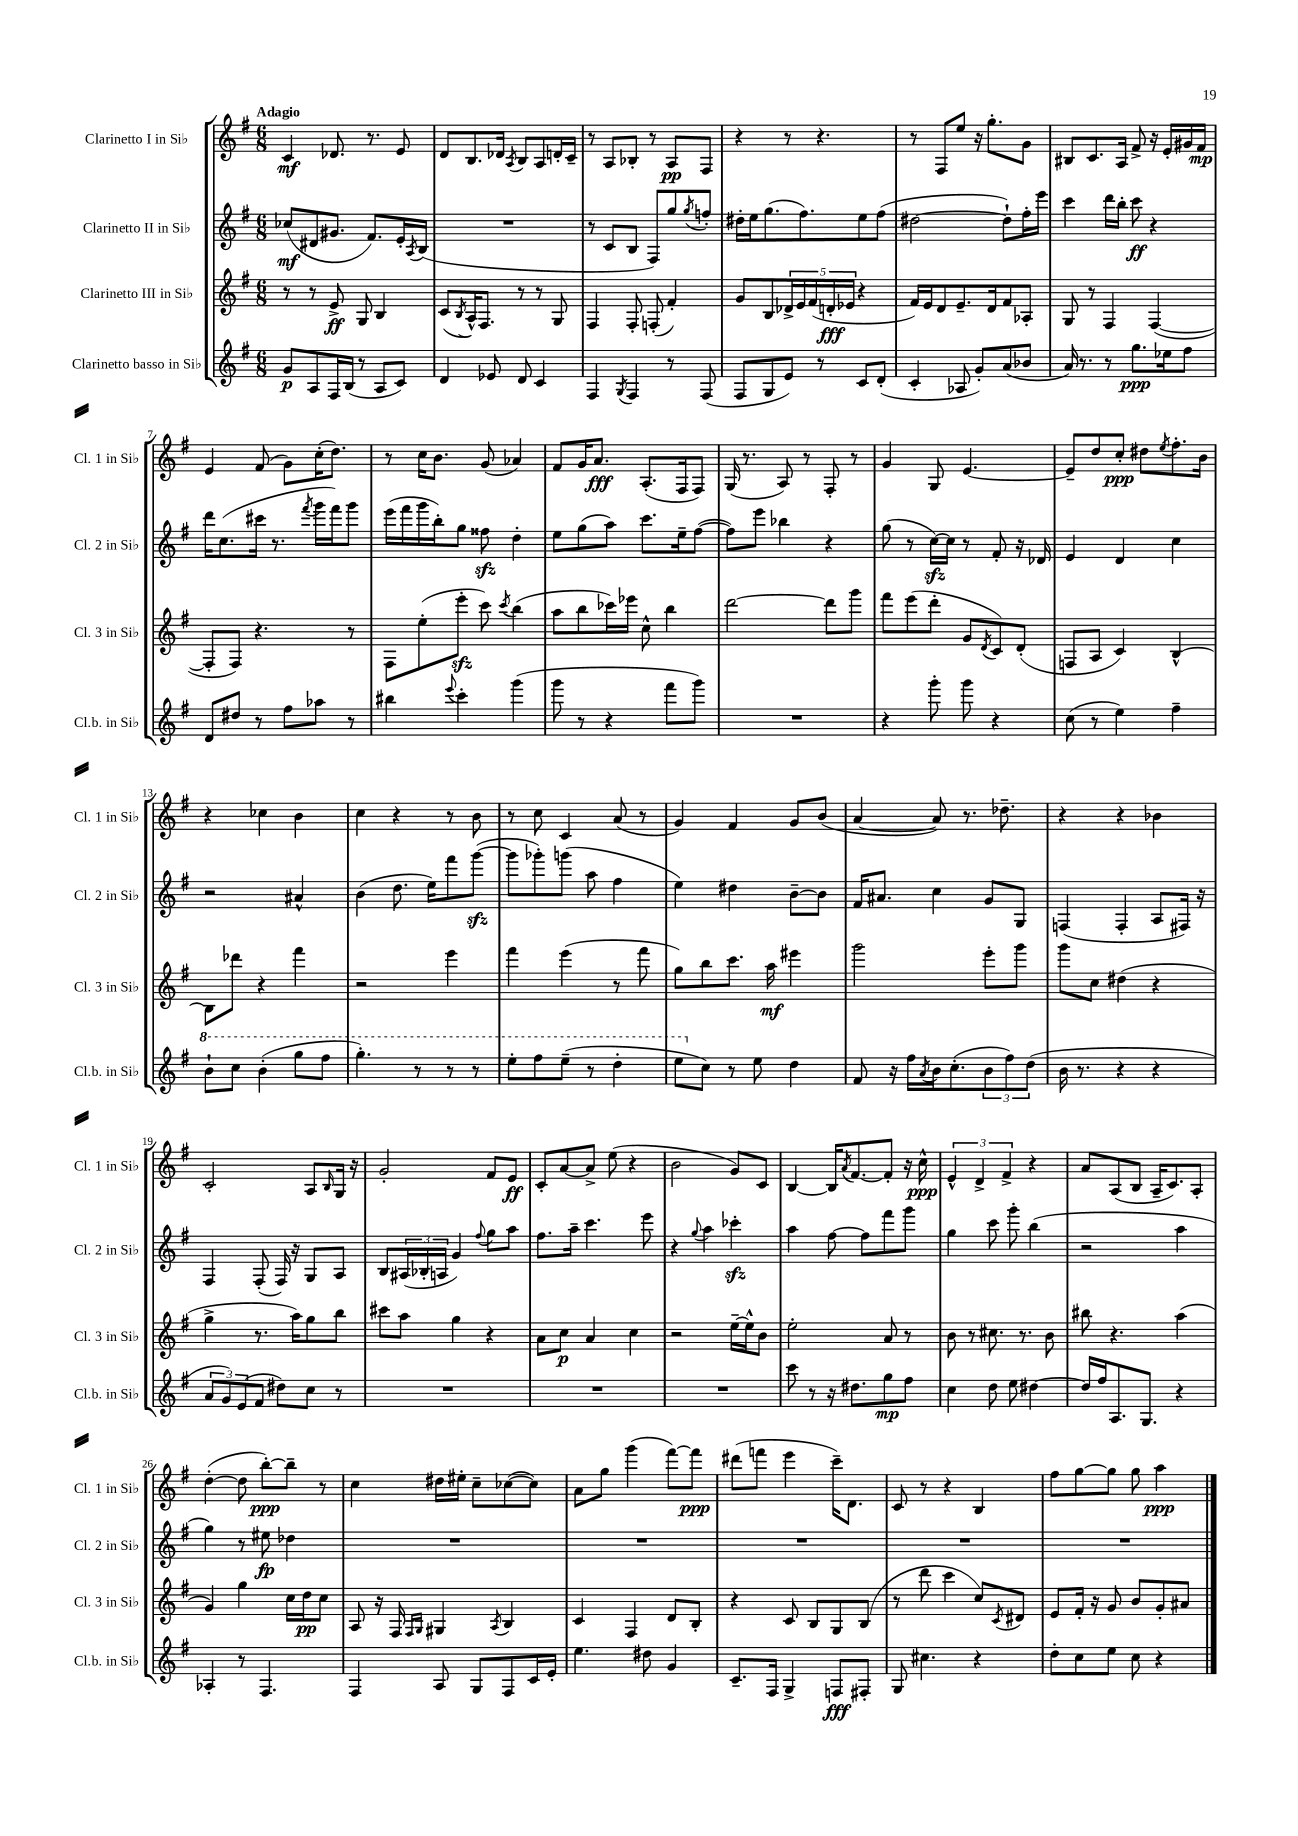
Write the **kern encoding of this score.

**kern	**kern	**kern	**kern
*staff4	*staff3	*staff2	*staff1
*clefG2	*clefG2	*clefG2	*clefG2
*k[f#]	*k[f#]	*k[f#]	*k[f#]
*M6/8	*M6/8	*M6/8	*M6/8
8g/L	8r	(8cc-/L	4c/
8A/	8r	8d#/	.
16F#/L	8e^/	8.g#/J	8.d-/
(16B/JJ	.	.	.
8r	8G/	.	.
.	.	8.f#/L)	8.r
8A/L	4B/	.	.
8c/J)	.	16e'/L	8e/
.	.	8qA/	.
.	.	(16B/JJ	.
=	=	=	=
4d/	(8c/L	2.r	8d/L
.	8qB/	.	.
.	16A^^/K)	.	8.B/
.	8.F#/J	.	.
8e-/	.	.	.
.	.	.	16d-/Jk
.	.	.	8qA/
8d/	8r	.	8B/L
4c/	8r	.	8A/
.	8G/	.	16d'/L
.	.	.	16c~/JJ
=	=	=	=
4F#/	4F#/	8r	8r
.	.	8c/L	8A/L
8qG/	.	.	.
4F#/	8F#'/	8B/J	8B-'/J
.	(8F'/	8F#/L)	8r
8r	4f#'/)	8gg/	8A/L
.	.	8qgg/	.
(8F#/	.	8ff'/J	8F#/J
=	=	=	=
8F#/L	8g/L	16dd#'\LL	4r
.	.	16ee\J	.
8G/	8B/	(8.gg\	.
8e/J)	20d-^/L	.	8r
.	20e/	.	.
.	.	8.ff#\)	.
.	(20f#/	.	.
8r	.	.	4.r
.	20d'/	.	.
.	20e-/JJ	.	.
8c/L	4r	8ee\	.
(8d'/J	.	(8ff#\J	.
=	=	=	=
4c'/	16f#/LL)	[2dd#\	8r
.	16e/J	.	.
.	8d/	.	8F#/L
8A-/	8.e~/	.	8ee/J
8g'/L)	.	.	16r
.	16d/k	.	8.gg'\L
(8a/	8f#/	8dd#`\]L)	.
8b-/J	8A-'/J	16ff#'\L	8g\J
.	.	16eee\JJ	.
=	=	=	=
16a/)	8G/	4ccc\	8B#/L
8.r	.	.	.
.	8r	.	8.c/
8r	4F#/	16ddd\LL	.
.	.	16bb'\JJ	16A/Jk
8.gg\L	.	8ccc\	8f#^/
.	([4F#/	4r	16r
16ee-\k	.	.	16e'/LL
8ff#\J	.	.	16g#/
.	.	.	16f#/JJ
=	=	=	=
8d/L	8F#'/]L	16ddd\LK	4e/
.	.	(8.cc\	.
8dd#/J	8F#/J)	.	.
8r	4.r	16ccc#\Jk	(8f#/
.	.	8.r	.
8ff#\L	.	.	8g\L)
.	.	8qfff#/	.
8aa-\J	.	16ggg\LL	(16cc'\K
.	.	16fff#\J)	8.dd\J)
8r	8r	8ggg\J	.
=	=	=	=
4bb#\	8F#\L	(16eee\LL	8r
.	.	16fff#\	.
.	(8ee'\	16ggg\	16cc\LK
.	.	16bb'\J)	8.b\J
8qqeee/	.	.	.
4ccc'\	8eee'\J	8gg\J	.
.	8ccc\)	8ff##\	(8g/
.	8qccc/	.	.
(4ggg\	(4bb\	4dd'\	4a-/)
=	=	=	=
8ggg\	8aa\L	8ee\L	8f#/L
8r	8bb\	(8gg\	16g/K
.	.	.	8.a/J
4r	16ccc-\L)	8aa\J)	.
.	16eee-\JJ	.	.
.	8cc^^\	8.ccc\L	(8.A'/L
8fff#\L	4bb\	.	.
.	.	16ee~\k	16F#/k
8ggg\J)	.	([8ff#\J	8F#/J)
=	=	=	=
2.r	[2ddd\	8ff#\]L)	(16G/
.	.	.	8.r
.	.	8eee\J	.
.	.	4bb-\	8A/)
.	.	.	8r
.	8ddd\]L	4r	8F#'/
.	8ggg\J	.	8r
=	=	=	=
4r	8fff#\L	(8gg\	4g/
.	(8eee\	8r	.
8ggg'\	8ddd'\J	[16cc\LL)	8G/
.	.	16cc\]JJ	.
8ggg\	8g/L	8r	[4.e/
.	8qd/	.	.
4r	8c/)	8f#'/	.
.	(8d'/J	16r	.
.	.	16d-/	.
=	=	=	=
(8cc\	8F/L	4e/	8e~/]L
8r	8A/J	.	8dd/
4ee\)	4c/)	4d/	8cc'/J
.	.	.	8dd#\L
.	.	.	8qee/
4ff#~\	[4B^^/	4cc\	8.ff#'\
.	.	.	16b\Jk
=	=	=	=
8bb`\L	8B\]L	2r	4r
8ccc\J	8ddd-\J	.	.
(4bb'\	4r	.	4cc-\
8ggg\L	4fff#\	4a#^^/	4b\
8fff#\J	.	.	.
=	=	=	=
4.ggg'\)	2r	(4b\	4cc\
.	.	8.dd\	4r
8r	.	.	.
.	.	16ee\LK)	.
8r	4eee\	8fff#\	8r
8r	.	([8ggg\J	8b\
=	=	=	=
8eee'\L	4fff#\	8ggg\]L	8r
8fff#\	.	8ggg-'\)	8cc\
(8eee~\J	(4eee\	(8ggg\J	4c/
8r	.	8aa\	.
4ddd'\	8r	4ff#\	(8a/
.	8fff#\	.	8r
=	=	=	=
8eee\L	8gg\L)	4ee\)	4g/)
8cc\J)	8bb\	.	.
8r	8.ccc\J	4dd#\	4f#/
8ee\	.	.	.
.	16aa\	.	.
4dd\	4eee#\	[8b~\L	8g/L
.	.	8b\]J	(8b/J
=	=	=	=
8f#/	2ggg\	16f#/LK	[4a/
.	.	8.a#/J	.
16r	.	.	.
16ff#\LL	.	.	.
8qa/	.	.	.
16b\J	.	4cc\	8a/])
(8.cc'\	.	.	.
.	.	.	8.r
12b\	8eee'\L	8g/L	.
.	.	.	8.dd-~\
12ff#\)	.	.	.
.	8ggg\J	8G/J	.
(12dd\J	.	.	.
=	=	=	=
16b\	8ggg\L	(4F/	4r
8.r	.	.	.
.	8cc\J	.	.
4r	(4dd#\	4F'/	4r
4r	4r	8A/L	4b-\
.	.	16F#/Jk)	.
.	.	16r	.
=	=	=	=
12a/L	4gg^\	4F#/	2c'/
12g/)	.	.	.
(12e/	.	.	.
8f#/J	8.r	(8F#'/	.
8dd#\L)	.	16F#/)	.
.	16aa\LK)	16r	.
8cc\J	8gg\	8G/L	8A/L
.	.	.	16qqB/
8r	8bb\J	8A/J	16G/Jk
.	.	.	16r
=	=	=	=
2.r	8ccc#\L	8B/L	2g'/
.	8aa\J	(24A#/L	.
.	.	24B-'/	.
.	.	24A/JJ	.
.	4gg\	4g/)	.
.	.	8qqff#/	.
.	4r	8gg\L	8f#/L
.	.	8aa\J	8e/J
=	=	=	=
2.r	8a\L	8.ff#\L	8c'/L
.	8cc\J	.	[8a/
.	.	16aa~\Jk	.
.	4a/	4.ccc\	8a^/]J
.	.	.	(8ee\
.	4cc\	.	4r
.	.	8eee\	.
=	=	=	=
2.r	2r	4r	2b\
.	.	8qqgg/	.
.	.	4aa\	.
.	[16ee~\LL	4ccc-'\	8g/L)
.	16ee^^\]J	.	.
.	8b\J	.	8c/J
=	=	=	=
8ccc\	2ee'\	4aa\	[4B/
8r	.	.	.
16r	.	[8ff#\	16B/]LK
.	.	.	8qa/
8.dd#\L	.	.	[8.f#/
.	.	8ff#\]L	.
8gg\	8a/	8fff#\	8f#'/]J
8ff#\J	8r	8ggg\J	16r
.	.	.	16cc^^\
=	=	=	=
4cc\	8b\	4gg\	6e^^/
.	8r	.	.
.	.	.	6d^/
8dd\	8.cc#\	8ccc\	.
.	.	.	6f#^/
8ee\	.	8ggg'\	.
.	8.r	.	.
[4dd#\	.	(4bb\	4r
.	8b\	.	.
=	=	=	=
16dd#/]LL	8bb#\	2r	8a/L
16ff#/J	.	.	.
8.A/	4.r	.	(8A/
.	.	.	8B/J
8.G/J	.	.	.
.	.	.	16A~/LK
.	.	.	8.c/)
4r	(4aa\	4aa\	.
.	.	.	8A'/J
=	=	=	=
4A-'/	4g/)	4gg\)	([4dd'\
8r	4gg\	8r	8dd\]
4.F#/	.	8ee#\	[8bb'\L)
.	16cc\LL	4dd-\	8bb~\]J
.	16dd\J	.	.
.	8cc\J	.	8r
=	=	=	=
4F#/	8A/	2.r	4cc\
.	16r	.	.
.	16F#/	.	.
.	16qqF#/LL	.	.
.	16qqG/JJ	.	.
8A/	4G#/	.	16dd#\LL
.	.	.	16ee#'\JJ
8G/L	.	.	8cc~\L
.	8qA/	.	.
8F#/	4B/	.	([8cc-\
16c/L	.	.	8cc-\]J)
16e'/JJ	.	.	.
=	=	=	=
4.ee\	4c/	2.r	8a\L
.	.	.	8gg\J
.	4F#/	.	(4ggg\
8dd#\	.	.	.
4g/	8d/L	.	[8fff#\L)
.	8B'/J	.	8fff#\]J
=	=	=	=
8.c~/L	4r	2.r	(8ddd#\L
.	.	.	8fff\J
16F#/Jk	.	.	.
4G^/	8c/	.	4eee\
.	8B/L	.	.
8F/L	8G/	.	16ccc~\LK)
.	.	.	8.d\J
8F#'/J	(8B/J	.	.
=	=	=	=
8G/	8r	2.r	8c/
4.cc#\	8ddd\	.	8r
.	4ccc\	.	4r
4r	8cc/L)	.	4B/
.	8qc/	.	.
.	8d#/J	.	.
=	=	=	=
8dd'\L	8e/L	2.r	8ff#\L
8cc\	16f#'/Jk	.	[8gg\
.	16r	.	.
8ee\J	8g/	.	8gg\]J
8cc\	8b/L	.	8gg\
4r	8g'/	.	4aa\
.	8a#/J	.	.
==	==	==	==
*-	*-	*-	*-
